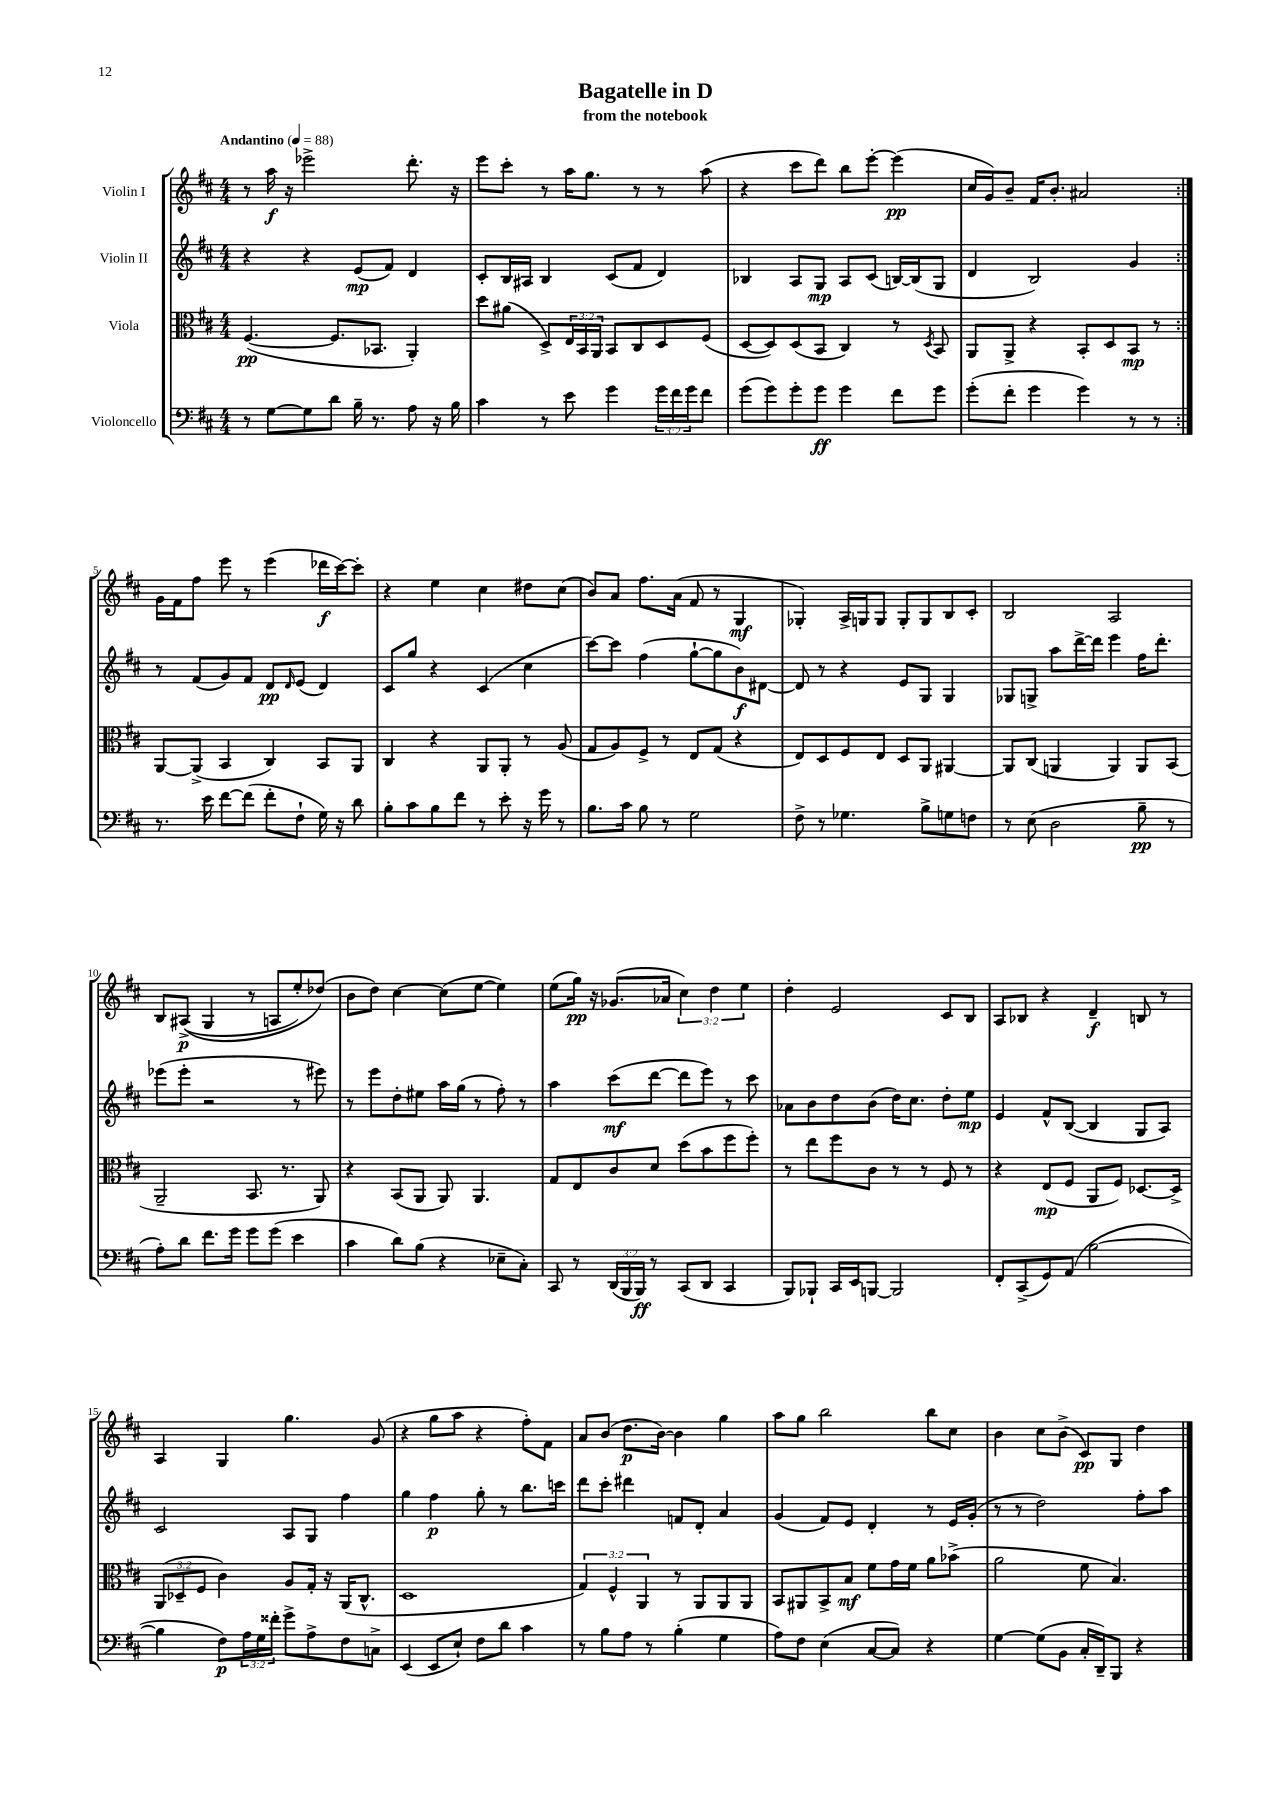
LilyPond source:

\header { title = "Bagatelle in D" subtitle = "from the notebook" }
<<
\new StaffGroup <<
\new Staff = "s0" \with { instrumentName = "Violin I" } {
    \clef treble \key d \major \numericTimeSignature \time 4/4 \override Staff.TupletNumber.text = #tuplet-number::calc-fraction-text \tempo "Andantino" 4 = 88
    \repeat volta 2 { r8 a''16\f r16 ees'''2-> d'''8.-. r16 |
    e'''8 cis'''8-. r8 a''16 g''8. r8 r8 a''8( |
    r4 cis'''8 d'''8) b''8 e'''8~-. e'''4\pp( |
    cis''16 g'16) b'8-- fis'16 b'8.-. ais'2 | }
    g'16 fis'16 fis''8 e'''8 r8 e'''4( des'''16\f cis'''16~) cis'''8-. |
    r4 e''4 cis''4 dis''8 cis''8( |
    b'8) a'8 fis''8. a'16( fis'8 r8 g4\mf |
    ges4-.) a16-> g16 g8 g8-. g8 b8 cis'8-. |
    b2 a2 |
    b8 ais8->\p(\( g4 r8 a8 e''8-.) des''8(\) |
    b'8 d''8) cis''4~ cis''8( e''8~ e''4) |
    e''8( g''16\pp) r16 ges'8.( aes'16 \tuplet 3/2 { cis''4) d''4 e''4 } |
    d''4-. e'2 cis'8 b8 |
    a8 bes8 r4 d'4--\f b8 r8 |
    a4 g4 g''4. g'8( |
    r4 g''8 a''8 r4 fis''8-.) fis'8 |
    a'8 b'8( d''8.\p b'16~) b'4 g''4 |
    a''8 g''8 b''2 b''8 cis''8 |
    b'4 cis''8 b'8->( cis'8\pp) g8 d''4 \bar "|." |
}
\new Staff = "s1" \with { instrumentName = "Violin II" } {
    \clef treble \key d \major \numericTimeSignature \time 4/4
    \repeat volta 2 { r4 r4 e'8\mp( fis'8) d'4 |
    cis'8-. b16 ais16 b4 cis'8( fis'8 d'4) |
    bes4 a8 g8\mp a8 cis'8( b16~) b16( g8 |
    d'4 b2) g'4 | }
    r8 fis'8( g'8) fis'8 d'8\pp \grace { d'16 } e'8( d'4) |
    cis'8 g''8 r4 cis'4( cis''4 |
    cis'''8~) cis'''8 fis''4( g''8~-! g''8 b'8\f) dis'8~ |
    dis'8 r8 r4 e'8 g8 g4 |
    ges8 g8-> a''8 d'''16~-> d'''16 e'''4 fis''16 d'''8.-. |
    ees'''8( ees'''8-. r2 r8 eis'''8) |
    r8 e'''8 d''8-. eis''8 a''16 g''16( r8 fis''8-.) r8 |
    a''4 cis'''8\mf( d'''8~ d'''8 e'''8) r8 cis'''8 |
    aes'8 b'8 d''8 b'8( d''16) cis''8. d''8-. e''8\mp |
    e'4 fis'8-^ b8~( b4 g8 a8) |
    cis'2 a8 g8 fis''4 |
    g''4 fis''4\p g''8-. r8 b''8. c'''16 |
    d'''8 cis'''8-. dis'''4 f'8 d'8-. a'4 |
    g'4( fis'8) e'8 d'4-. r8 e'16 g'16-.( |
    r8 r8 d''2) fis''8-. a''8 \bar "|." |
}
\new Staff = "s2" \with { instrumentName = "Viola" } {
    \clef alto \key d \major \numericTimeSignature \time 4/4 \override Staff.TupletNumber.text = #tuplet-number::calc-fraction-text
    \repeat volta 2 { fis4.~\pp( fis8. bes,8. a,4-.) |
    d''8 ais'8( d8->) \tuplet 3/2 { e16 b,16 a,16 } b,8 cis8 d8 fis8( |
    d8~ d8) d8( b,8 cis4) r8 \acciaccatura { d8 } b,8 |
    a,8 a,8-> r4 b,8-. d8 b,8\mp r8 | }
    a,8~ a,8->( b,4 cis4) b,8 a,8 |
    cis4 r4 a,8 a,8-. r8 a8( |
    g8 a8) fis8-> r8 e8 g8( r4 |
    e8) d8 fis8 e8 d8 a,8 ais,4~ |
    ais,8 cis8( a,4 a,4) a,8 b,8( |
    a,2-- b,8. r8. a,8) |
    r4 b,8( a,8 a,8) a,4. |
    g8 e8 cis'8 d'8 d''8( b'8 fis''8 fis''8-.) |
    r8 e''8 fis''8 cis'8 r8 r8 fis8 r8 |
    r4 e8\mp( fis8 a,8 fis8) des8.~ des16-> |
    \tuplet 3/2 { a,8( des8-- fis8 } cis'4) a8 g16-. r16 a,16( cis8.-^ |
    d1 |
    \tuplet 3/2 { g4) fis4-^ a,4 } r8 a,8 a,8 a,8 |
    b,8 ais,8 b,8-> b8\mf fis'8 g'16 fis'16 a'8 bes'8->( |
    a'2 fis'8 b4.) \bar "|." |
}
\new Staff = "s3" \with { instrumentName = "Violoncello" } {
    \clef bass \key d \major \numericTimeSignature \time 4/4 \override Staff.TupletNumber.text = #tuplet-number::calc-fraction-text
    \repeat volta 2 { r8 g8~ g8 d'8 b16-- r8. a8 r16 b16 |
    cis'4 r8 e'8 g'4 \tuplet 3/2 { g'16 fis'16 g'16 } fis'8 |
    g'8( g'8) g'8-. g'8\ff g'4 fis'8 g'8 |
    g'8-.( fis'8-. g'4 g'4) r8 r8 | }
    r8. e'16 fis'8~ fis'8( fis'8-. fis8-! g16) r16 d'8 |
    b8-. cis'8 b8 fis'8 r8 e'8-. r16 g'16 r8 |
    b8. cis'16 b8 r8 g2 |
    fis8-> r8 ges4. b8-> g8 f8 |
    r8 e8( d2 b8--\pp r8 |
    a8-.) d'8 fis'8. g'16 g'8 g'8( e'4 |
    cis'4 d'8) b8( r4 ees8-- cis8-.) |
    cis,8 r8 \tuplet 3/2 { d,16( b,,16 b,,16\ff) } r8 cis,8( d,8 cis,4 |
    b,,8) bes,,8-! cis,16 e,16 b,,8~ b,,2 |
    fis,8-. cis,8->( g,8) a,8( b2~ |
    b4 fis8\p) \tuplet 3/2 { a16 g16 fisis'16-. } g'8-> a8-> fis8 c8-> |
    e,4( e,8 e8-!) fis8 d'8 cis'4 |
    r8 b8 a8 r8 b4-.( g4 |
    a8) fis8 e4( cis8~ cis8) r4 |
    g4~ g8( b,8 cis16-. d,16--) b,,8 r4 \bar "|." |
}
>>
>>
